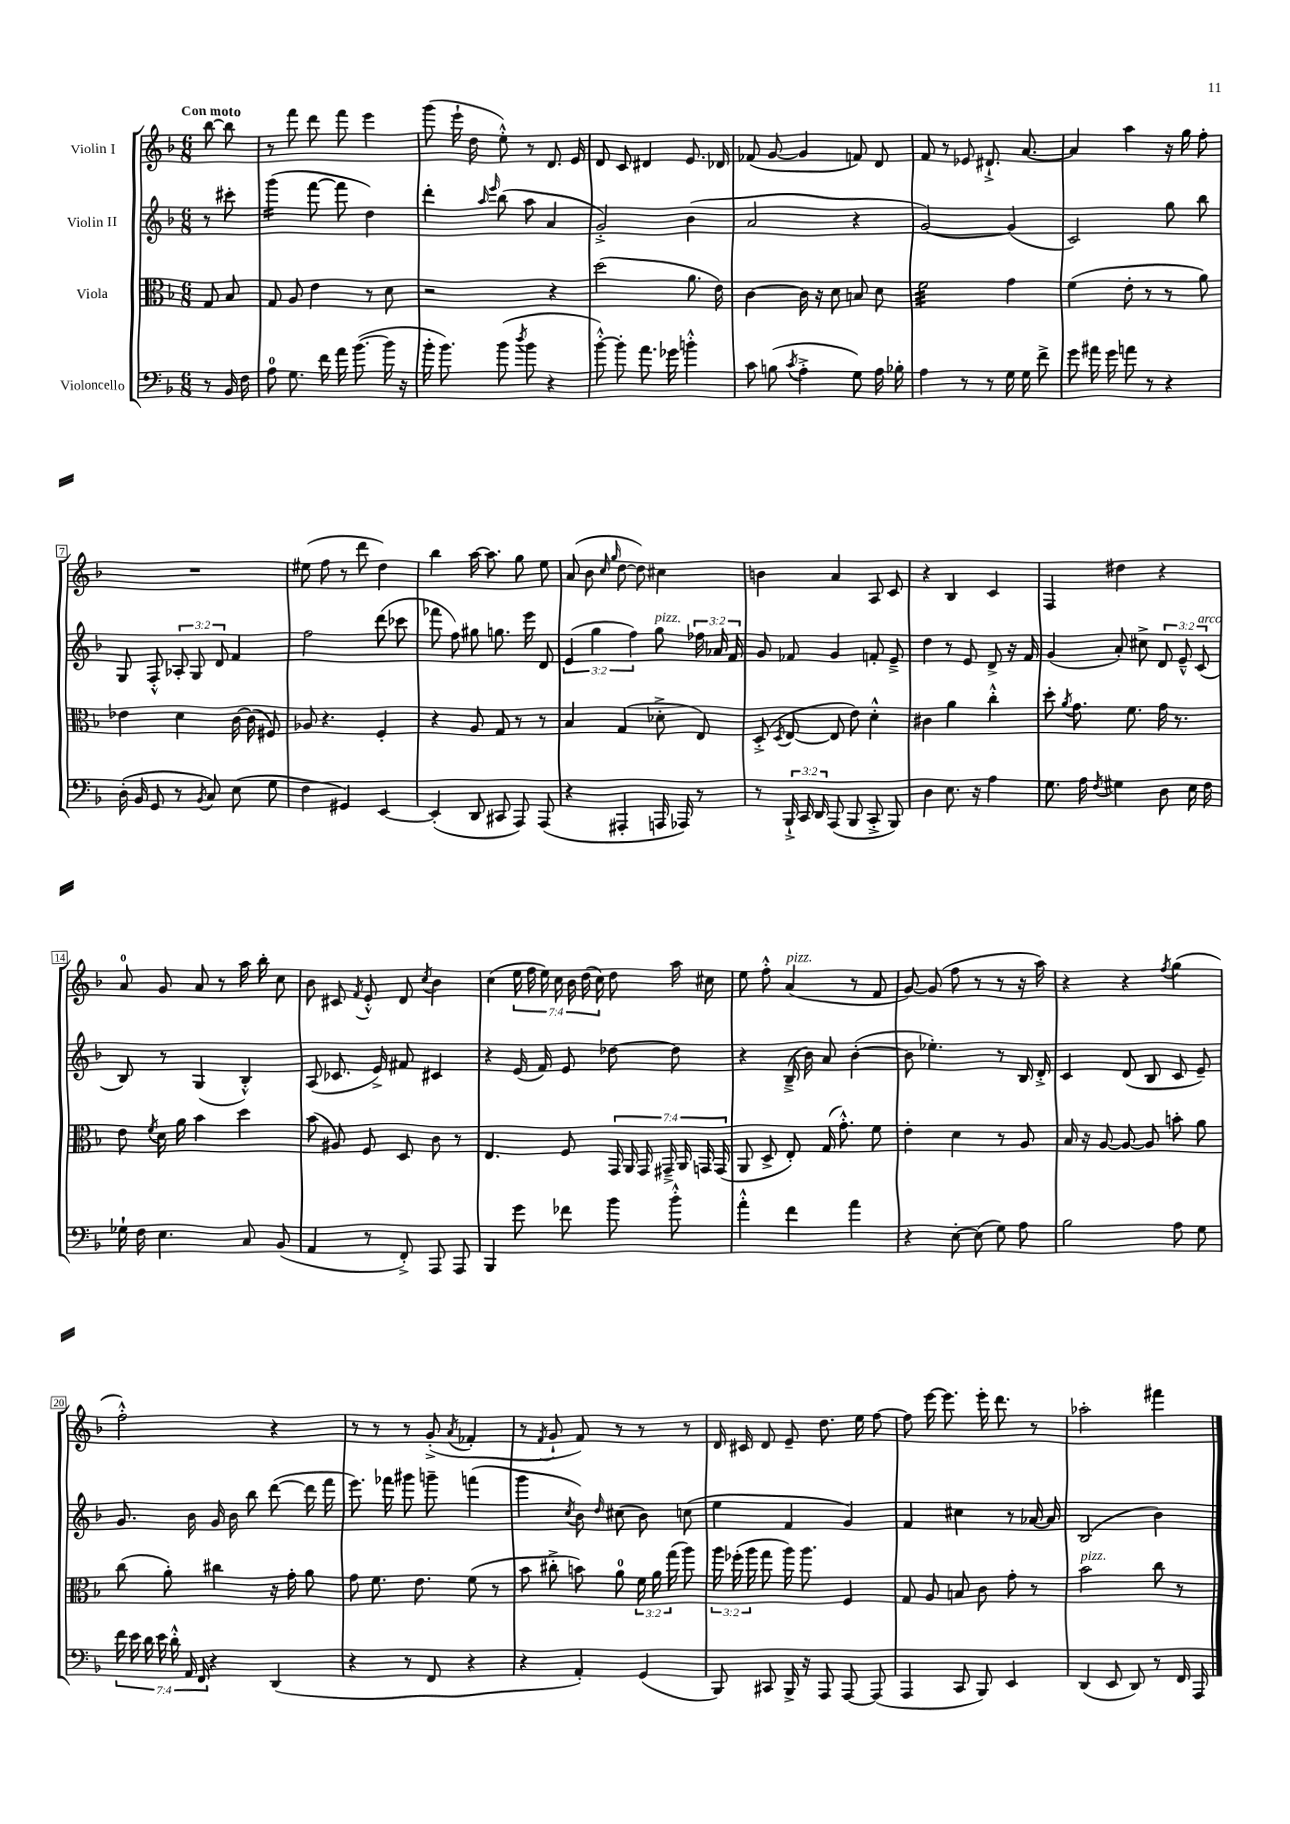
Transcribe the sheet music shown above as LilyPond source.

<<
\new StaffGroup <<
\new Staff = "s0" \with { instrumentName = "Violin I" } {
    \clef treble \key f \major \numericTimeSignature \time 6/8 \override Staff.TupletNumber.text = #tuplet-number::calc-fraction-text \partial 4 \tempo "Con moto"
    \autoBeamOff bes''8~ bes''8 |
    r8 f'''8 d'''8 f'''8 e'''4 |
    g'''8( e'''16-! d''16 e''8-.-^) r8 d'8. e'16 |
    d'8 c'8 dis'4 e'8. des'16 |
    fes'8( g'8~ g'4 f'8) d'8 |
    f'8 r8 ees'8 dis'8.-!-> a'8.~ |
    a'4 a''4 r16 g''16 f''8-. |
    R2. |
    eis''8( f''8 r8 d'''8 d''4) |
    bes''4 a''16~ a''8. g''8 e''8 |
    a'8( bes'8 \grace { c''16 g''16 } d''8~ d''8) cis''4 |
    b'4 a'4 a8 c'8 |
    r4 bes4 c'4 |
    f4 dis''4 r4 |
    a'8-0 g'8 a'8 r8 a''16 bes''16-. c''8 |
    bes'8 cis'8 \acciaccatura { f'8 } e'8-.-^ d'8 \acciaccatura { c''8 } bes'4 |
    c''4( \tuplet 7/4 { e''16 f''16 e''16) c''16 bes'16 d''16( c''16) } d''8 a''16 cis''16 |
    e''8 f''8-.-^ a'4^\markup { \italic "pizz." }( r8 f'8 |
    g'8~) g'8( f''8 r8 r8 r16 a''16) |
    r4 r4 \acciaccatura { f''8 } g''4( |
    f''2-.-^) r4 |
    r8 r8 r8 g'8-.->( \acciaccatura { a'8 } fes'4-. |
    r8 \acciaccatura { f'8 } g'8-! f'8) r8 r8 r8 |
    d'16 cis'16 d'8 e'8-- d''8. e''16 f''8~ |
    f''8 e'''16~ e'''8. e'''16-. d'''8. r8 |
    aes''2-. fis'''4 \bar "|." |
}
\new Staff = "s1" \with { instrumentName = "Violin II" } {
    \clef treble \key f \major \numericTimeSignature \time 6/8 \override Staff.TupletNumber.text = #tuplet-number::calc-fraction-text \partial 4
    \autoBeamOff r8 cis'''8-. |
    g'''4:16( f'''8~ f'''8 d''4) |
    d'''4-. \grace { a''16 e'''16 } bes''8( a''8 a'4 |
    g'2-.->) bes'4( |
    a'2 r4 |
    g'2~) g'4( |
    c'2) g''8 bes''8 |
    g8 f8-.-^ \tuplet 3/2 { aes8-. g8 d'8 } f'4 |
    f''2 d'''8( ces'''8 |
    fes'''8 f''8) gis''8 g''8. e'''16 d'8 |
    \tuplet 3/2 { e'4( g''4 f''4) } g''8^\markup { \italic "pizz." } \tuplet 3/2 { fes''16 aes'16 f'16 } |
    g'8 fes'8 g'4 f'8-. e'8---> |
    d''4 r8 e'8 d'8-> r16 f'16 |
    g'4( a'8-.) cis''8-> \tuplet 3/2 { d'8 e'8---^ c'8^\markup { \italic "arco" }( } |
    bes8) r8 g4( bes4-.-^) |
    a8( ces'8. e'16->) fis'8 cis'4 |
    r4 e'16( f'16) e'8 des''8~ des''8 |
    r4 bes16--->( bes'16) a'8 bes'4~-.( |
    bes'8 ees''4.-.) r8 bes16 d'16-.-> |
    c'4 d'8( bes8 c'8 e'8--) |
    g'8. bes'16 g'16 bes'16 bes''8 d'''8~( d'''16 f'''16 |
    e'''8.) fes'''16 gis'''8 g'''8-- f'''4( |
    g'''4 \acciaccatura { c''8 } bes'8) \grace { d''16 } cis''8( bes'8) c''8( |
    e''4 f'4 g'4) |
    f'4 cis''4 r8 aes'16~ aes'16 |
    bes2( bes'4) \bar "|." |
}
\new Staff = "s2" \with { instrumentName = "Viola" } {
    \clef alto \key f \major \numericTimeSignature \time 6/8 \override Staff.TupletNumber.text = #tuplet-number::calc-fraction-text \partial 4
    \autoBeamOff g8 bes8 |
    g8 a8 e'4 r8 d'8 |
    r2 r4 |
    d''2( a'8. e'16) |
    c'4~ c'16 r16 d'8 b8 d'8 |
    f'2:32 g'4 |
    f'4( e'8-. r8 r8 a'8) |
    ees'4 d'4 c'16~ c'16( fis8) |
    aes8 r4. f4-. |
    r4 a8 g8 r8 r8 |
    bes4 g4( des'8-.-> e8) |
    d8-.->( \acciaccatura { d8 } e8~ e8 e'8) d'4-.-^ |
    cis'4 a'4 c''4-.-^ |
    d''8-. \acciaccatura { a'8 } g'8. f'8. g'16 r8. |
    e'8 \acciaccatura { f'8 } d'16 a'16 bes'4 d''4 |
    bes'8( ais8) f8 d8 c'8 r8 |
    e4. f8 \tuplet 7/4 { g,16 a,16 g,16 gis,16---> a,16 g,16 g,16( } |
    a,8 d8-> e8-.) g16( g'8.-.-^) f'8 |
    e'4-. d'4 r8 a8 |
    bes16 r16 a8~ a8~ a8 b'8-. a'8 |
    c''8( a'8-.) cis''4 r16 g'16-. a'8 |
    g'8 f'8. e'8. f'8( r8 |
    bes'8 cis''8-.-> b'8) a'8-0 \tuplet 3/2 { f'16 a'16 g''16( } a''8) |
    \tuplet 3/2 { a''16 fes''16-.( a''16 } g''8 a''16) a''8. f4 |
    g8 a8 b8 c'8 g'8-. r8 |
    bes'2^\markup { \italic "pizz." } c''8 r8 \bar "|." |
}
\new Staff = "s3" \with { instrumentName = "Violoncello" } {
    \clef bass \key f \major \numericTimeSignature \time 6/8 \override Staff.TupletNumber.text = #tuplet-number::calc-fraction-text \partial 4
    \autoBeamOff r8 bes,16 f16 |
    a8-0 g8. f'16 a'16 bes'8.~( bes'16 r16 |
    bes'16-. bes'8.) bes'8( \acciaccatura { d''8 } bes'8 r4 |
    bes'8~-.-^) bes'8-. a'8. ges'16 b'4-.-^ |
    c'8 b8( \acciaccatura { c'8 } a4-.-> g8) a16 bes16-. |
    a4 r8 r8 g16 g16 f'8-> |
    g'8 ais'16 g'16 a'8 r8 r4 |
    d16-.( bes,16 g,8 r8 \acciaccatura { bes,8 } c8) e8( g8 |
    f4 gis,4) e,4~ |
    e,4-.( d,8 cis,8 a,,8) a,,8( |
    r4 ais,,4-. a,,16 aes,,16) r8 |
    r8 \tuplet 3/2 { bes,,16-!-> c,16 d,16 } a,,8( bes,,8 c,8-.-> bes,,8) |
    d4 e8. r16 a4 |
    g8. a16 \acciaccatura { f8 } gis4 d8 e16 f16 |
    ges16-! f16 e4. c8 bes,8( |
    a,4 r8 f,8-.->) a,,8 a,,8 |
    bes,,4 g'8 fes'8 bes'8 bes'8-.-^ |
    a'4-.-^ f'4 a'4 |
    r4 e8~-. e8( g8) a8 |
    bes2 a8 g8 |
    \tuplet 7/4 { f'16 e'16 d'16 e'16 d'16-.-^ a,16 f,16 } r4 d,4( |
    r4 r8 f,8 r4 |
    r4 a,4-.) g,4( |
    bes,,8) cis,8 bes,,16-> r16 a,,8 a,,8~ a,,8( |
    a,,4 c,8 bes,,8) e,4 |
    d,4( e,8 d,8) r8 f,16 a,,16 \bar "|." |
}
>>
>>
\layout { \context { \Score \override BarNumber.stencil = #(make-stencil-boxer 0.1 0.3 ly:text-interface::print) } }
